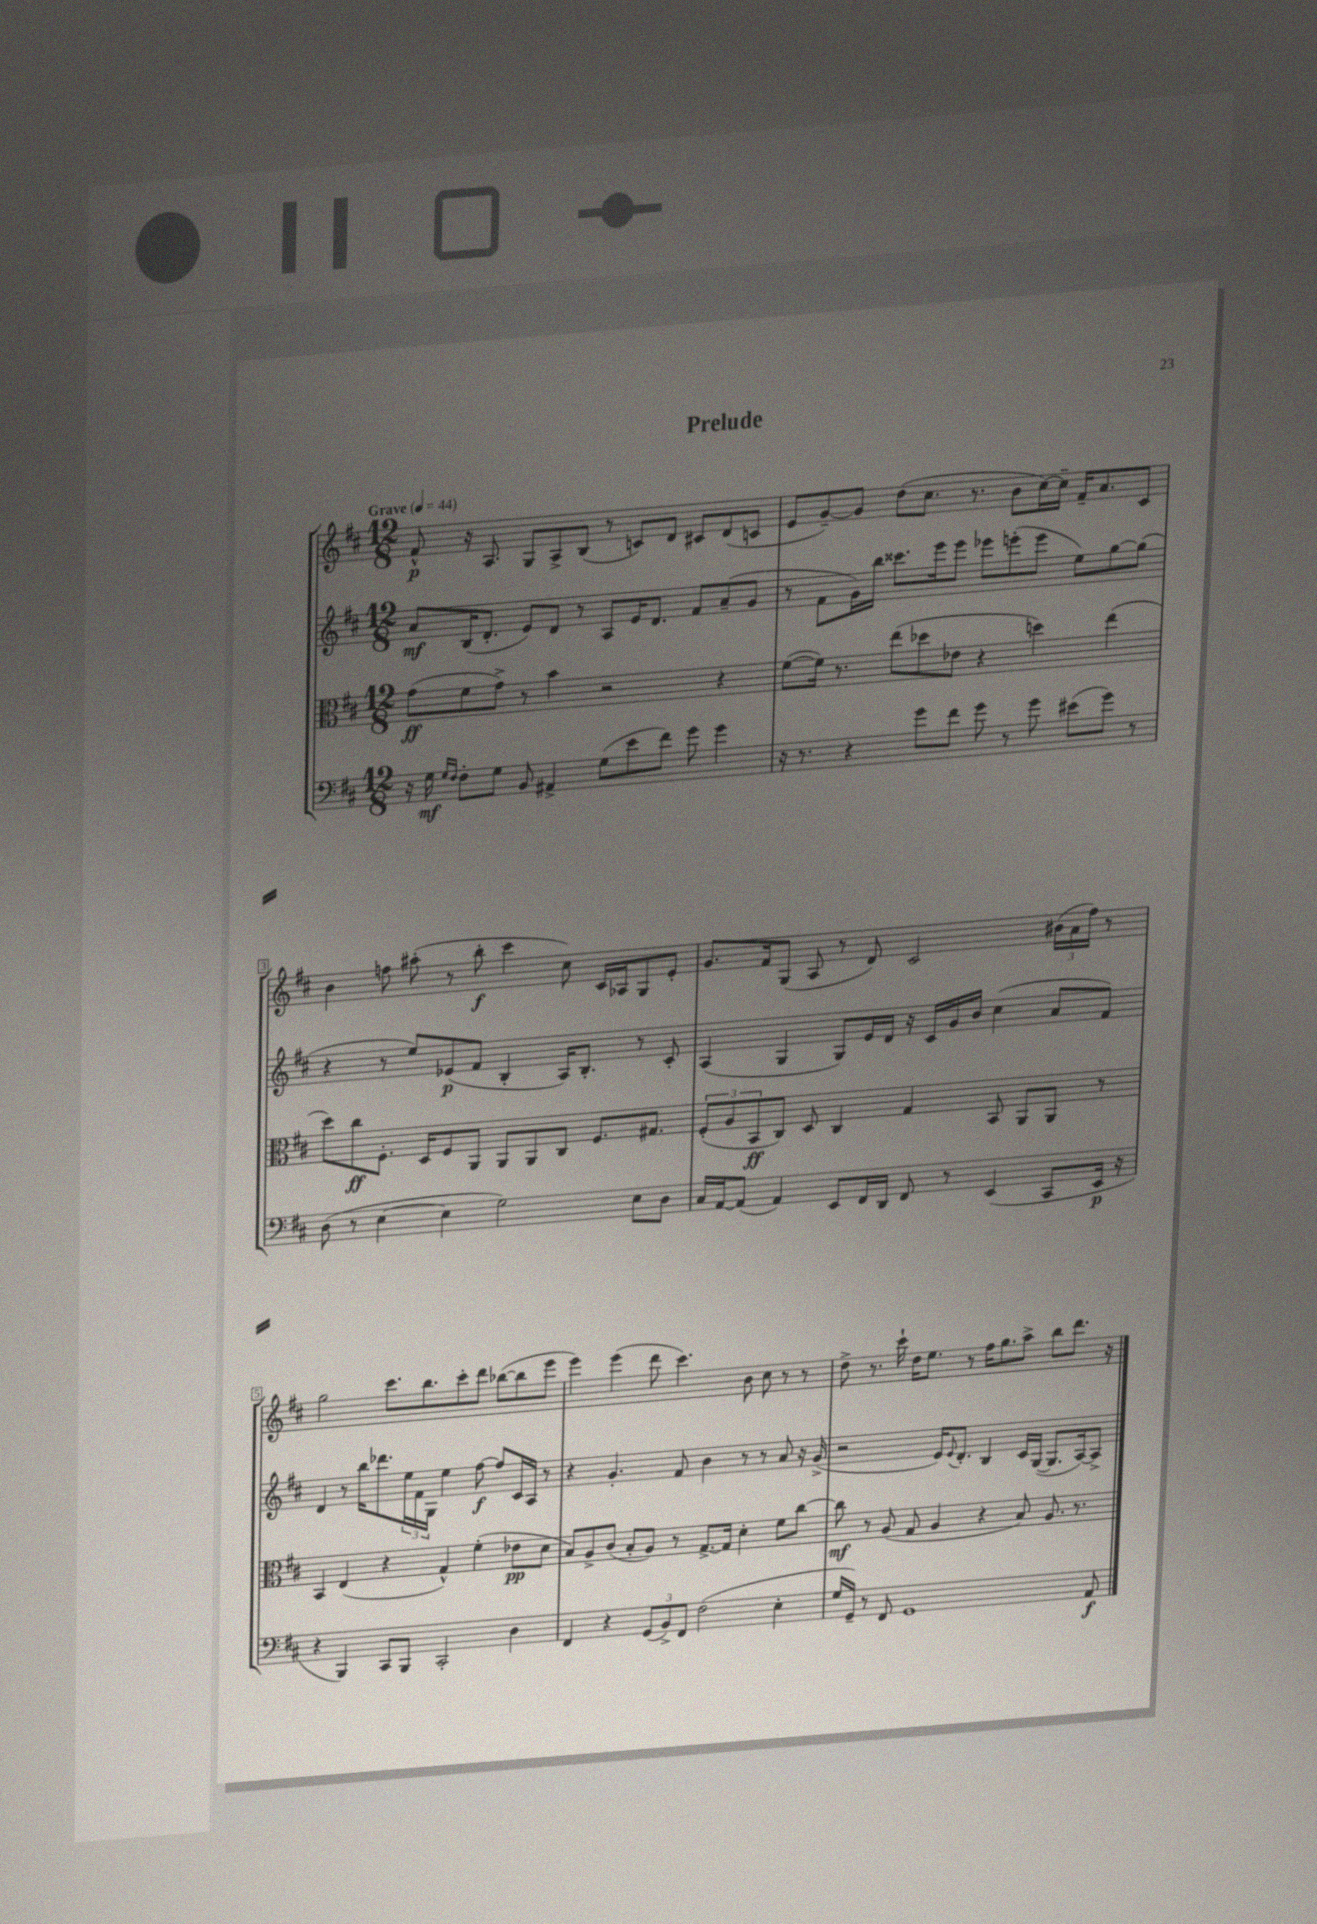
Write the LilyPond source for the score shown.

\header { title = "Prelude" }
<<
\new StaffGroup <<
\new Staff = "s0" {
    \clef treble \key d \major \numericTimeSignature \time 12/8 \tempo "Grave" 4 = 44
    fis'8-^\p r16 a8. g8 a8-> b8( r8 c'8) d'8 cis'8 d'8( c'8 |
    e'8 g'8~--) g'8 d''8( cis''8. r8. b'8 cis''16~) cis''16-- fis'16-- a'8. cis'8 |
    b'4 f''8 ais''8-.( r8 b''8-.\f cis'''4 cis''8) cis'16 aes16 g8 e'8-. |
    g'8. fis'16 g8( a8 r8 d'8) cis'2 \tuplet 3/2 { bis'16( a'16 fis''16) } r8 |
    g''2 cis'''8. b''8. cis'''8-. d'''8 bes''8~( bes''8 e'''8 |
    e'''4) e'''4( d'''8 cis'''4.) b'8 cis''8 r8 r8 |
    d''8-> r8. cis'''16-! d''16 e''8. r8 fis''16 g''8. a''8-> b''8 d'''8. r16 \bar "|." |
}
\new Staff = "s1" {
    \clef treble \key d \major \numericTimeSignature \time 12/8
    a'8\mf b16( d'8.-. e'8) d'8 r8 a8 e'16 d'8. fis'8 a'8--( g'8 |
    r8 fis'8 g'16) b''16 cisis'''8. e'''16 e'''8 ees'''8 e'''8-.( e'''8 e''8) g''8~ g''8( |
    r4 r8 e''8) ees'8\p( fis'8 b4-. a16) b8.-. r8 cis'8-. |
    a4( g4 g8) e'16 d'16 r16 cis'16 g'16 b'16 cis''4( a'8 fis'8) |
    d'4 r8 b''16 des'''8. \tuplet 3/2 { e''16 fis'16 g16 } e''4 fis''8~\f fis''8 cis'16 a16 r8 |
    r4 g'4.-. fis'8 b'4 r8 r8 a'8 r16 g'16->( |
    r2 e'16) \appoggiatura { e'8 } d'8.-. b4 cis'16 g16~( g8. a16~) a8-> \bar "|." |
}
\new Staff = "s2" {
    \clef alto \key d \major \numericTimeSignature \time 12/8
    g'8\ff( fis'8 g'8->) r8 b'4 r2 r4 |
    fis'8~( fis'16) r8. e''8( des''8 ees'8 r4 d''4) e''4( |
    d''8) cis''8\ff fis8.-. d16 fis8 a,8 a,8 a,8 cis8 fis8. gis8. |
    \tuplet 3/2 { fis8-.( a8 b,8\ff } cis8) d8 cis4 g4 b,8 a,8 a,8 r8 |
    b,4 e4( r4 g4-^) fis'4-.( ees'8\pp d'8 |
    b8) a8-> cis'8( b8-. a8) r8 g8.~-> g16 d'4-. fis'8 cis''8~ |
    cis''8\mf r8 a8( g8 a4 r4 b8) a8. r8. \bar "|." |
}
\new Staff = "s3" {
    \clef bass \key d \major \numericTimeSignature \time 12/8
    r16 g16\mf \grace { g16 fis16 } fis8-. g8 b,8 ais,4-> g8( e'8 fis'8) g'8 g'4 |
    r16 r8. r4 g'8 fis'8 g'8 r8 g'8 eis'8( g'8) r8 |
    d8( r8 e4~ e4 g2) e8 d8 |
    cis16 a,16~ a,8( a,4) e,8 fis,16 d,16 fis,8 r8 e,4( cis,8 e,16\p r16 |
    r4 b,,4) cis,8 b,,8 cis,2-. d4 |
    fis,4 r4 \tuplet 3/2 { g,8( b,8->) fis,8 } fis2( e4-. |
    g16 g,16--) r8 fis,8 g,1 a,8\f \bar "|." |
}
>>
>>
\layout { \context { \Score \override BarNumber.stencil = #(make-stencil-boxer 0.1 0.3 ly:text-interface::print) } }
